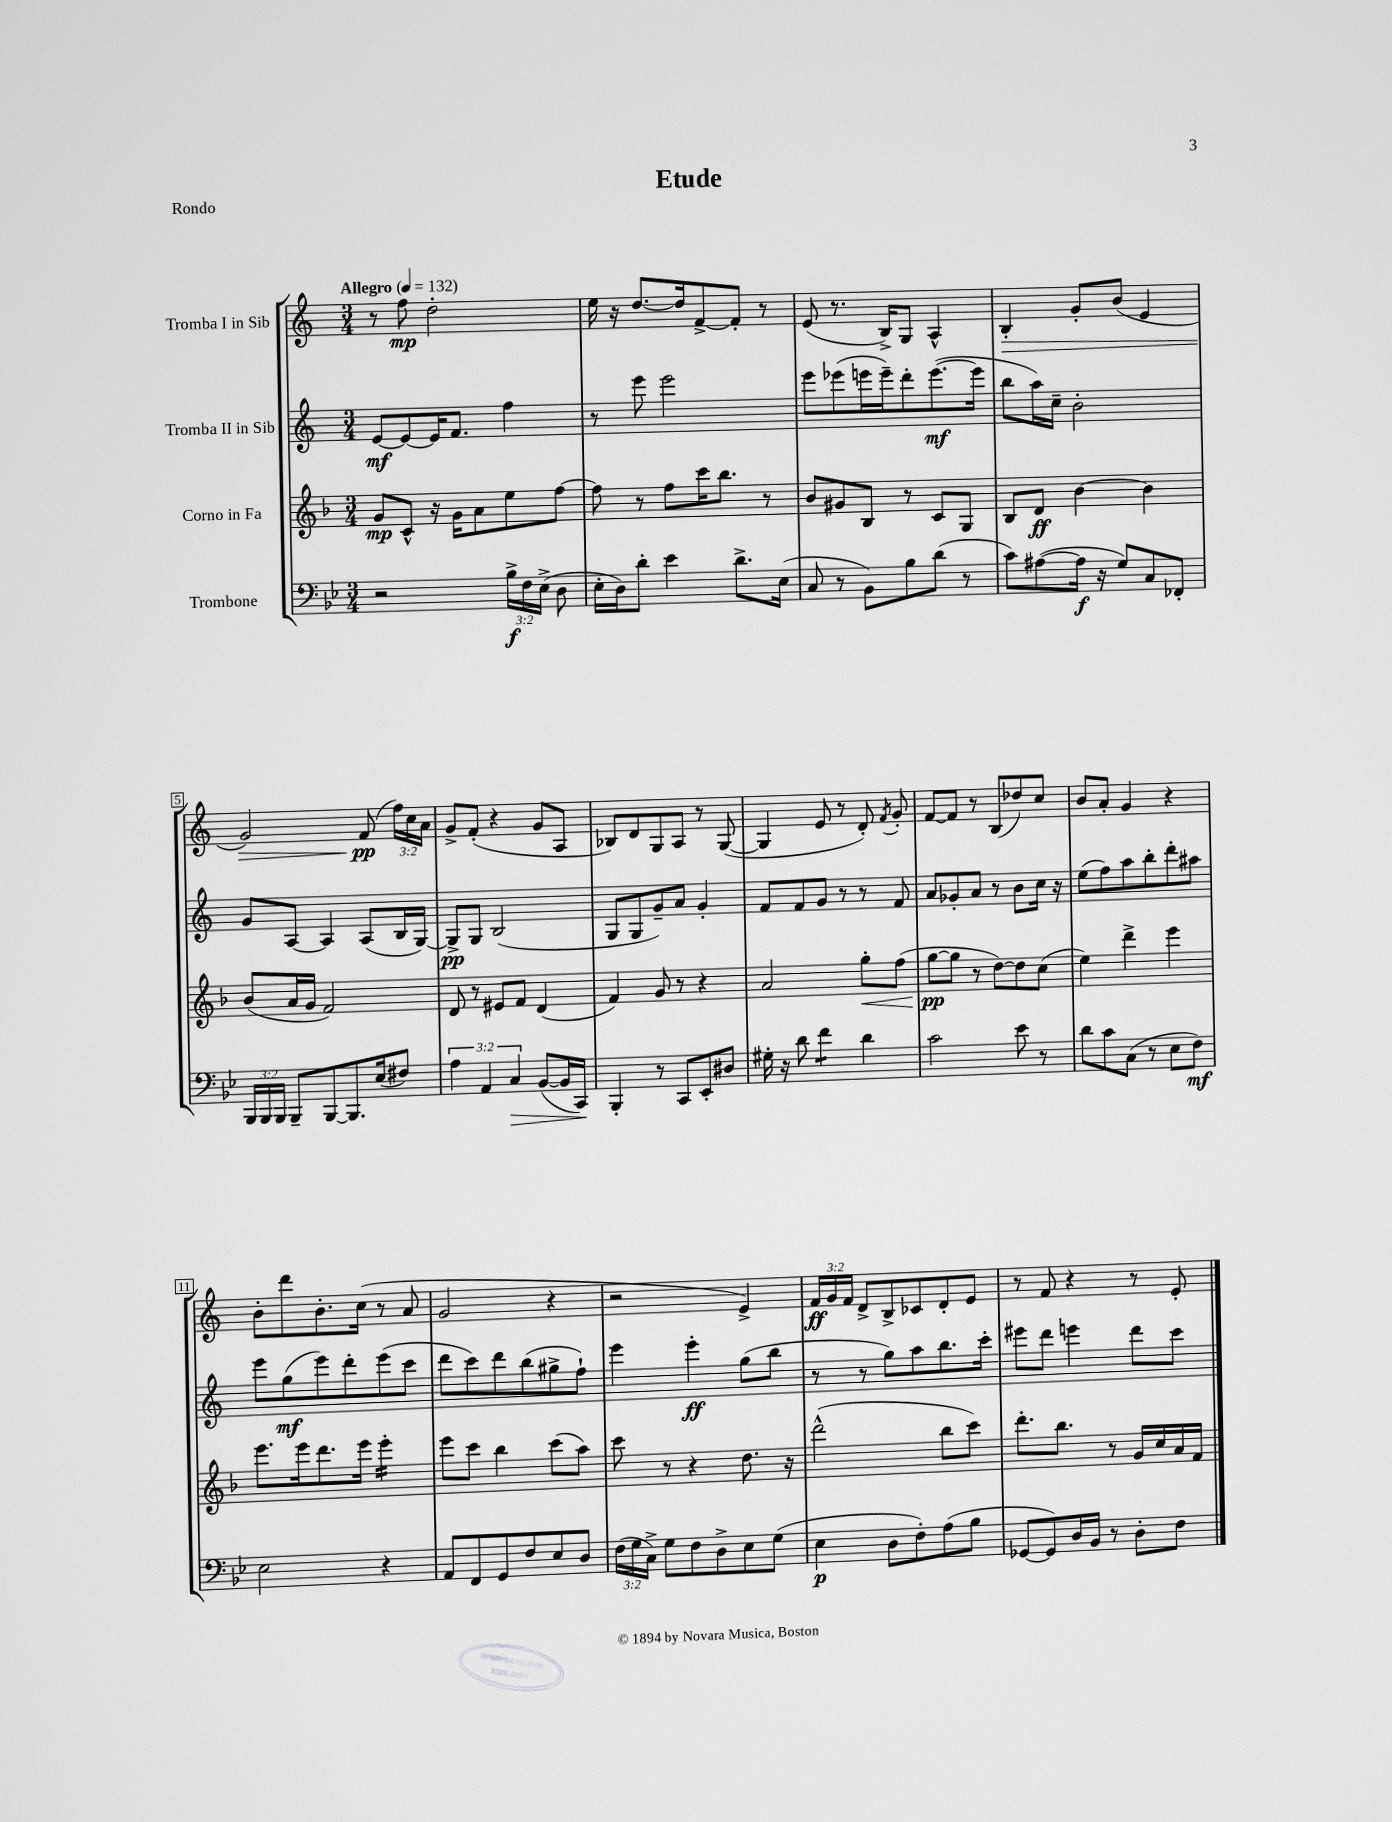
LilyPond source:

\header { title = "Etude" piece = "Rondo" }
<<
\new StaffGroup <<
\new Staff = "s0" \with { instrumentName = "Tromba I in Sib" } {
    \clef treble \key c \major \numericTimeSignature \time 3/4 \override Staff.TupletNumber.text = #tuplet-number::calc-fraction-text \tempo "Allegro" 4 = 132
    \autoBeamOff r8 f''8\mp d''2-. |
    e''16 r16 d''8.[~ d''16 f'8~-> f'8]-. r8 |
    e'8( r8. b16[->) g8] a4-^ |
    b4-.\> g'8[-. b'8]( e'4 |
    g'2) f'8\pp\!( \tuplet 3/2 { f''16[) c''16 a'16] } |
    g'8[-> f'8]-.( r4 g'8[ a8] |
    bes8[) d'8 g8 a8] r8 g8~( |
    g4 e'8 r8 d'8-.) \acciaccatura { f'8 } g'8-. |
    f'8[~ f'8] r8 b8[( des''8) c''8] |
    b'8[ a'8]-. g'4 r4 |
    b'8[-. d'''8 b'8.-. c''16]( r8 a'8 |
    g'2 r4 |
    r2 e'4->) |
    \tuplet 3/2 { f'16[\ff g'16 f'16] } d'8[-> b8-> ces'8 d'8-. e'8] |
    r8 f'8 r4 r8 e'8-. \bar "|." |
}
\new Staff = "s1" \with { instrumentName = "Tromba II in Sib" } {
    \clef treble \key c \major \numericTimeSignature \time 3/4
    \autoBeamOff e'8[~\mf e'8~ e'16 f'8.] f''4 |
    r8 e'''8 e'''2 |
    e'''8[ ees'''8( e'''16 e'''16--) d'''8-. e'''8.~\mf( e'''16] |
    b''8[ a''16) c''16]-- b'2-. |
    g'8[ a8]~ a4 a8[( b16 g16]~) |
    g8[->\pp g8] b2( |
    g8[ g8 g'8--) a'8] g'4-. |
    f'8[ f'8 g'8] r8 r8 f'8 |
    a'8[ ges'8-. a'8] r8 b'8[ c''16] r16 |
    e''8[( f''8) a''8 b''8-. d'''8-. ais''8] |
    e'''8[ g''8\mf( e'''8) d'''8-. e'''8( c'''8] |
    d'''8[ c'''8) d'''8 b''8( gis''8-> f''8]-!) |
    e'''4 e'''4-.\ff g''8[( b''8] |
    r8 r8 g''8[) a''8 b''8. c'''16]-. |
    eis'''8[ d'''8] e'''4 d'''8[ c'''8] \bar "|." |
}
\new Staff = "s2" \with { instrumentName = "Corno in Fa" } {
    \clef treble \key f \major \numericTimeSignature \time 3/4
    \autoBeamOff g'8[\mp c'8]-^ r16 g'16[ a'8 e''8 f''8]~ |
    f''8 r8 f''8[ c'''16 bes''8.] r8 |
    bes'8[ gis'8 bes8] r8 c'8[ g8] |
    bes8[ d'8]\ff bes'4~ bes'4 |
    bes'8[( a'16 g'16] f'2) |
    d'8 r8 eis'8[ f'8] d'4( |
    f'4) g'8 r8 r4 |
    a'2 g''8[-.\< f''8]( |
    g''8[~\pp\! g''8] r8 d''8[~) d''8 c''8]( |
    e''4) d'''4-> e'''4 |
    e'''8.[ e'''16 d'''8. e'''16] e'''4:16-. |
    e'''8[ c'''8] bes''4 c'''8[( a''8]) |
    c'''8 r8 r4 d''8. r16 |
    d'''2-^( bes''8[ c'''8]) |
    d'''8.[-. bes''8.] r8 g'16[ c''16 a'16 f'16] \bar "|." |
}
\new Staff = "s3" \with { instrumentName = "Trombone" } {
    \clef bass \key bes \major \numericTimeSignature \time 3/4 \override Staff.TupletNumber.text = #tuplet-number::calc-fraction-text
    \autoBeamOff r2 \tuplet 3/2 { bes16[->\f f16 ees16]->( } d8 |
    ees16[-. d16) d'8]-. ees'4 d'8.[-> ees16]( |
    c8 r8 bes,8[) bes8 d'8]( r8 |
    c'8[) ais8~( ais16]\f r16 g8[) c8 fes,8]-. |
    \tuplet 3/2 { bes,,16[ bes,,16 bes,,16] } bes,,8[-- bes,,8~ bes,,8. ees16( fis8]) |
    \tuplet 3/2 { a4 a,4 c4\> } bes,8[~( bes,16 c,16]\!) |
    bes,,4-. r8 c,8[ ees,8-. dis8] |
    gis16-. r16 d'8 f'4:8 d'4 |
    c'2 ees'8 r8 |
    d'8[ c'8 c8]( r8 ees8[ f8]\mf) |
    ees2 r4 |
    a,8[ f,8 g,8 f8 ees8 d8] |
    \tuplet 3/2 { f16[( g16 c16]->) } g8[ f8 d8-> ees8 g8]( |
    ees4\p d8[ f8-.) a8( bes8] |
    ges,8[~ ges,8) d16 bes,16] r8 d8[-. f8] \bar "|." |
}
>>
>>
\layout { \context { \Score \override BarNumber.stencil = #(make-stencil-boxer 0.1 0.3 ly:text-interface::print) } }
